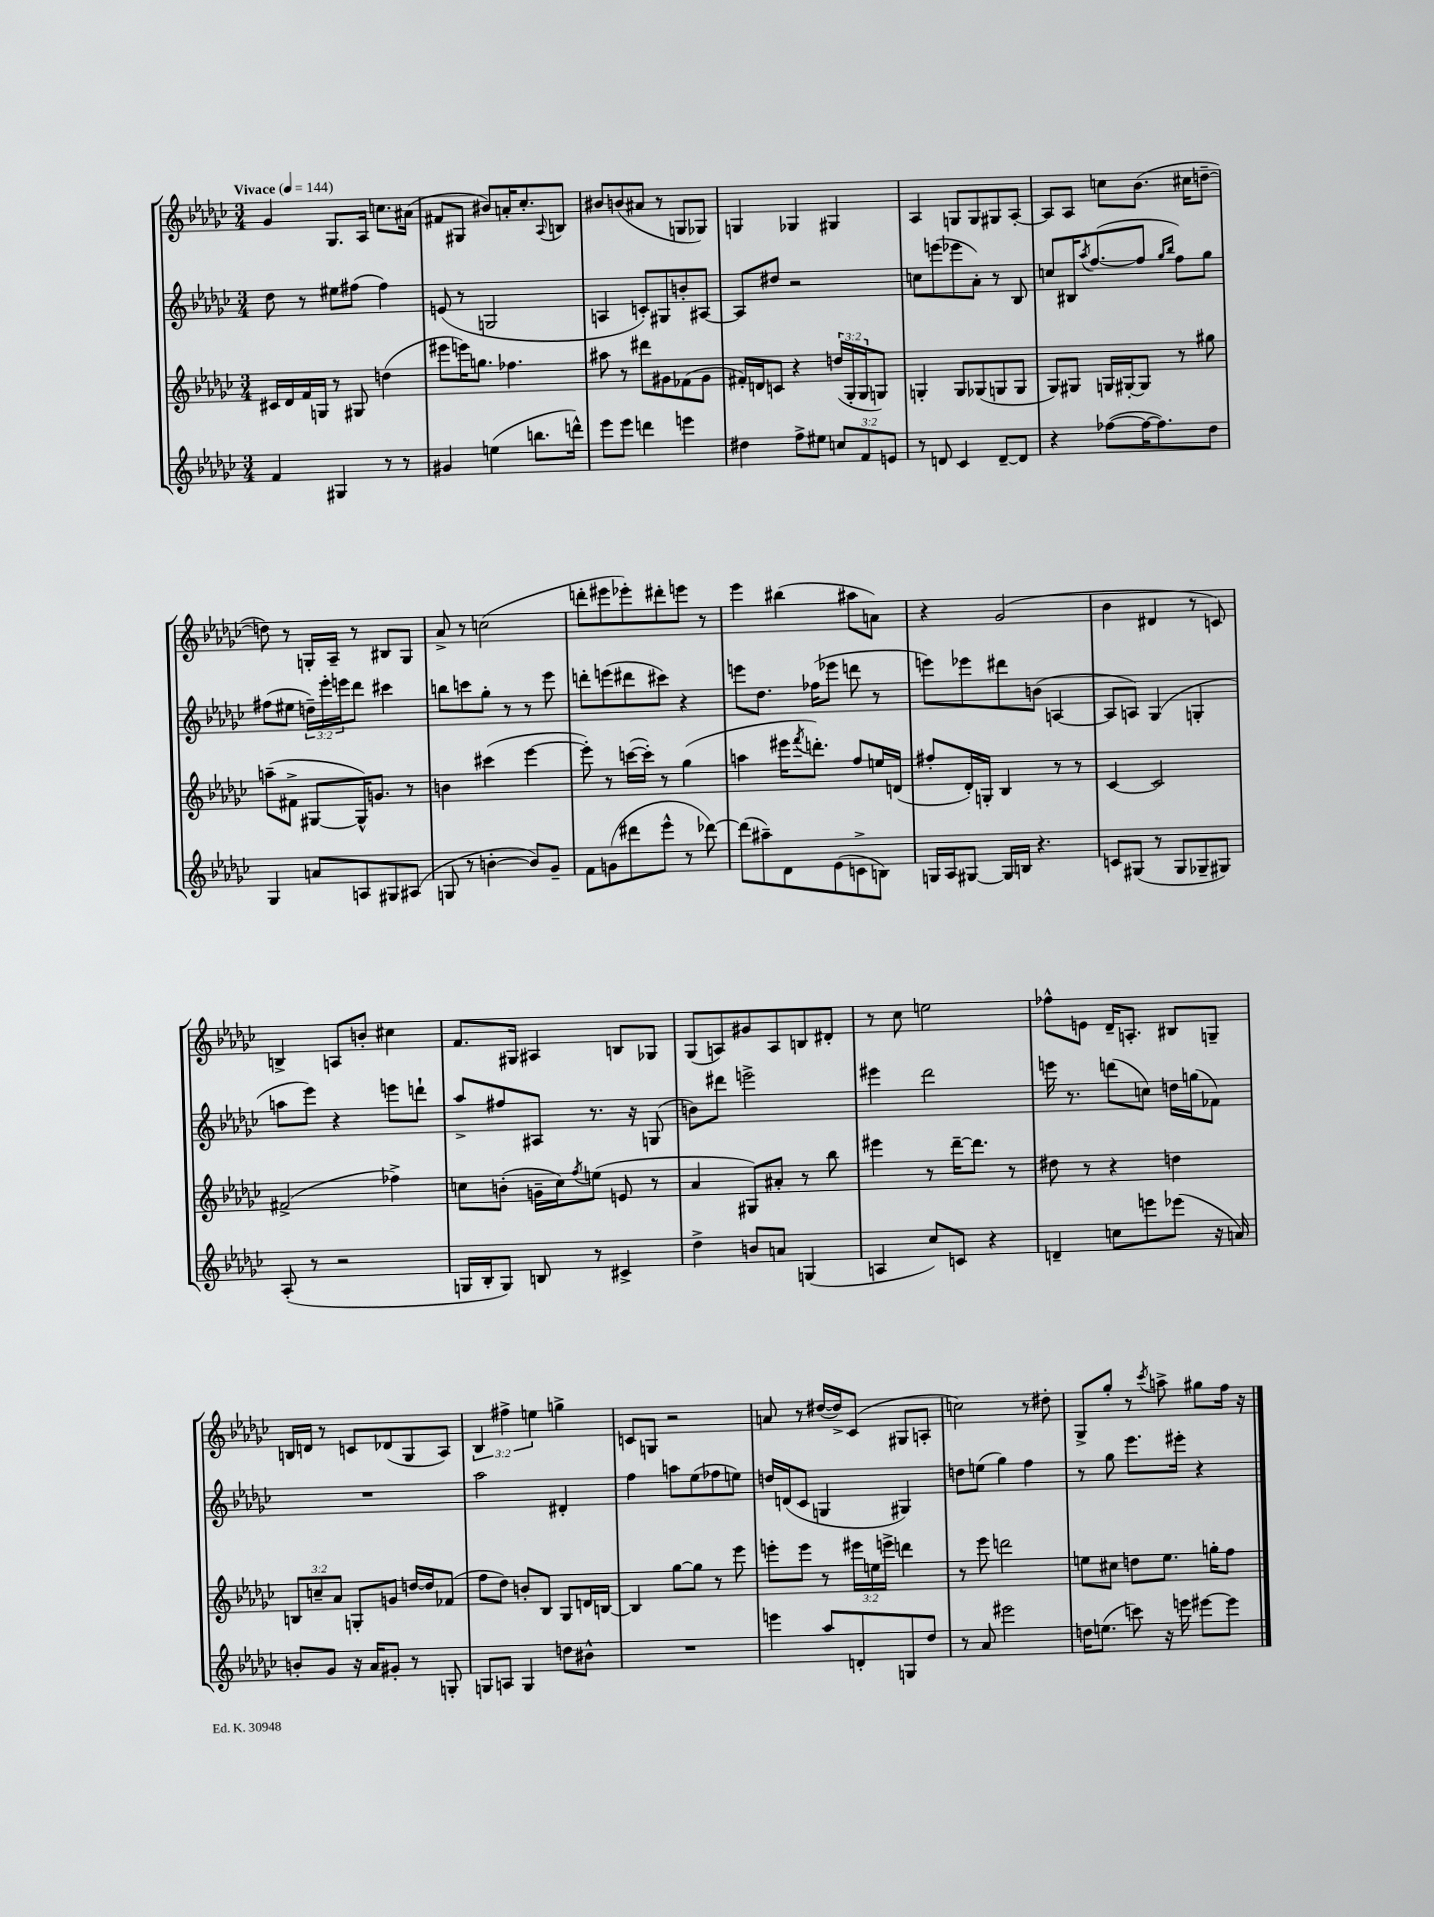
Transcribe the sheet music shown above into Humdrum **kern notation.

**kern	**kern	**kern	**kern
*staff4	*staff3	*staff2	*staff1
*clefG2	*clefG2	*clefG2	*clefG2
*k[b-e-a-d-g-c-]	*k[b-e-a-d-g-c-]	*k[b-e-a-d-g-c-]	*k[b-e-a-d-g-c-]
*M3/4	*M3/4	*M3/4	*M3/4
*MM144	*MM144	*MM144	*MM144
4f	16c#	8dd-	4g-
.	16d-	.	.
.	16f	8r	.
.	16G	.	.
4G#	8r	8ee#	8.G-
.	8G#	(8ff#	.
.	.	.	16A-
8r	(4dd	4ff#)	8.cc
8r	.	.	.
.	.	.	(16a#
=	=	=	=
4g#	8eee#	(8e	8f#
.	16eee)	8r	8G#
.	8.gg	.	.
(4ee	.	2G	8b#)
.	4.ff-	.	16a'
.	.	.	8.cc-'
8.bb	.	.	.
.	.	.	8qqA-
.	.	.	8B
16ddd^^)	.	.	.
=	=	=	=
8eee-	8aa#	4A	8b#
8eee-	8r	.	(8b
4ddd	8ddd#	8c')	8a#
.	8g#	8G#	8r
4eee	(8f-	8b'	8G
.	8g#	[8A#	8G-)
=	=	=	=
4dd#	16f#')	8A#]	4G
.	16d	.	.
.	8c	8dd#	.
8ff^	4r	2r	4G-
8ee#	.	.	.
12cc	(24dd	.	4G#
.	24G-'	.	.
12f	24G-	.	.
.	8G)	.	.
12e	.	.	.
=	=	=	=
8r	4G'	8cc	4A-
8d	.	(8eee	.
4c-	8G	8eee-	8G
.	(8G-	8a-')	8G
[8d~	8G	8r	8G#
8d]	8G	8B-	[8A-'
=	=	=	=
4r	8G-)	8cc	8A-]
.	8G#	16B#	8A-
.	.	8qaa-	.
.	.	([8.ff	.
([8ff-	16G	.	8cc
.	[16G#'	.	.
16ff-_	8G#]	8ff]	(8.b-
8.ff-])	.	.	.
.	.	16qqgg-	.
.	.	16qqbb-	.
.	8r	8ff)	.
.	.	.	16cc#
8dd-	8gg#	8gg-	[8dd~
=	=	=	=
4G-	(8aa~	(8ff#	8dd])
.	8f#^	8ee#	8r
8a	[8G#	24dd~)	16G'
.	.	24eee-'	.
.	.	.	16A-~
.	.	24eee	.
8A	16G#^^])	8ddd-	8r
.	8.g	.	.
8G#	.	4ccc#	8B#
(8A#	8r	.	8G
=	=	=	=
8G	4b	8bb	8a-^
8r	.	8ccc	8r
[4b'	(4ccc#	8gg-'	(2cc
.	.	8r	.
8b])	[4eee-	8r	.
8g-~	.	8eee-	.
=	=	=	=
8f	8eee-'])	8ddd'	8ddd'
(8g	8r	(8eee	8eee#
8ddd#	([16ccc	8ddd#	8eee-')
.	16ccc'])	.	.
8eee-^^	8r	8ccc#)	8ddd#'
8r	(4gg-	4r	8eee
[8ddd-)	.	.	8r
=	=	=	=
(8ddd-]	4aa	8eee	4eee-
8aa#~)	.	8.dd-	.
8d-	16eee#	.	(4bb#
.	8qfff	.	.
.	8.ddd')	(16ff-	.
(8e-	.	8eee-	.
8c^	8ff	8ddd	8aa#
8B)	16ee	8r	8a)
.	(16d	.	.
=	=	=	=
16G	8ff#'	8eee)	4r
16A-	.	.	.
[8G#	16d-')	8eee-	.
.	16G'	.	.
16G#]	4B-	8ddd#	(2g-
16B	.	.	.
4.r	.	(8b	.
.	8r	[4A	.
.	8r	.	.
=	=	=	=
8c	[4c-	8A]	4b-
(8G#	.	8A)	.
8r	2c-]	(4G-	4d#
8G#	.	.	.
8G-~	.	4G'	8r
8G#)	.	.	8c)
=	=	=	=
(8A-'	(2f#^	8aa	4B^
8r	.	8eee-)	.
2r	.	4r	8A
.	.	.	8b'
.	4ff-^)	8eee	4cc#
.	.	8ddd`	.
=	=	=	=
16G	8cc	8aa-^	8.f
16B-'	.	.	.
8G)	(8b'	8ff#	.
.	.	.	16G#
8B	16g~	8A#	4A#
.	16cc)	.	.
.	8qff	.	.
8r	(8ee	8.r	.
4c#^	8e	.	8B
.	.	16r	.
.	8r	(8G	8G-
=	=	=	=
4dd-^	4a-	8b)	(8G-
.	.	8ddd#	8A)
8b	8G#)	2eee^	8g#
8a	8a#'	.	8A
(4G	8r	.	8B
.	8bb-	.	8d#'
=	=	=	=
4A	4eee#	4eee#	8r
.	.	.	8cc-
8cc-)	8r	2ddd-	2ee
8c	[16ddd-~	.	.
.	8.ddd-]	.	.
4r	.	.	.
.	8r	.	.
=	=	=	=
4d~	8dd#	16eee	8ff-^^
.	.	8.r	.
.	8r	.	8e
8cc	4r	(8ddd	16d-~
.	.	.	8.A'
8eee	.	8cc)	.
(8eee-	4dd	16dd	8B#
.	.	(16gg	.
16r	.	8f-)	8G~
16a)	.	.	.
=	=	=	=
8b'	12B	2.r	16B
.	.	.	16d
.	12cc~	.	.
8g-	.	.	8r
.	12a-	.	.
16r	8G'	.	8c
16a-	.	.	.
8g#'	8g	.	(8d-
8r	[16dd	.	8G-
.	16dd]	.	.
8G'	(8f-	.	8A-)
=	=	=	=
8G	8ff	2aa-	6B-
8A	8dd-)	.	.
.	.	.	6ff#^
4G	8b'	.	.
.	.	.	6ee
.	8B-	.	.
8dd	8G-	4d#'	4gg^
8b#^^	16d	.	.
.	[16B	.	.
=	=	=	=
2.r	4B]	4ff	8c
.	.	.	8G
.	[8gg-	8aa	2r
.	8gg-]	(8ee-	.
.	8r	8ff-	.
.	8eee-	8ee)	.
=	=	=	=
4eee	8eee'	16dd	8a
.	.	(16d	.
.	8eee	8c-	8r
8aa-	8r	4G	([16dd#
.	.	.	16dd#^])
8d'	24eee#	.	(8c-
.	24ee	.	.
.	24eee^	.	.
8G	4ddd	4G#)	8G#
8dd-	.	.	8A'
=	=	=	=
8r	8r	8dd	2cc)
8a-	8eee-	(8ee	.
2eee#	2ddd	4gg-)	.
.	.	4ff	8r
.	.	.	8dd#'
=	=	=	=
16dd	8ee	8r	8G-^
(8.ee	.	.	.
.	8cc#	8gg-	8gg-'
8ccc)	8dd	8.eee-	8r
.	.	.	8qccc-
16r	8.ee	.	8aa^
16eee	.	16eee#'	.
[8eee#	.	4r	8gg#
.	16gg'	.	.
8eee#]	8ff	.	16ff
.	.	.	16r
==	==	==	==
*-	*-	*-	*-
